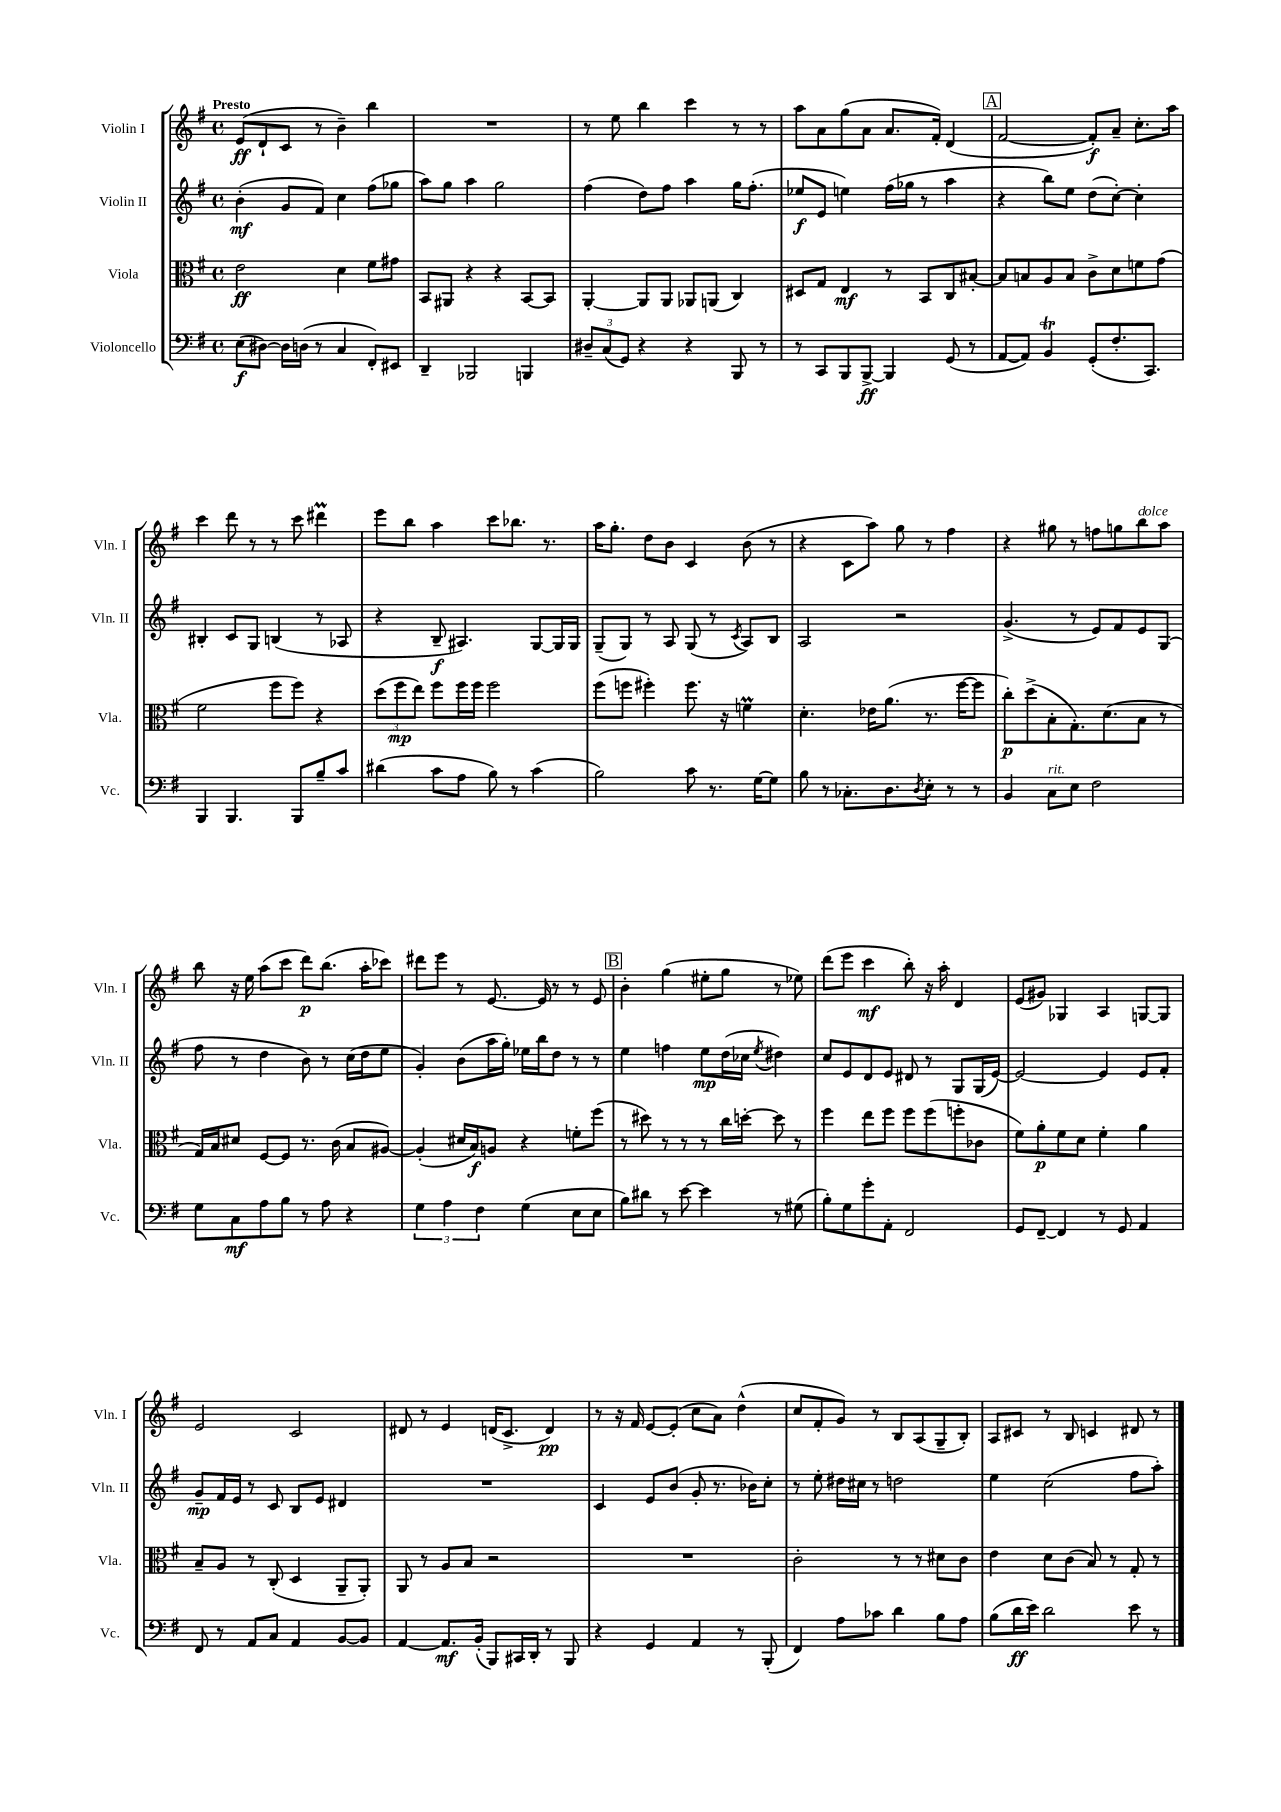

**kern	**dynam	**kern	**dynam	**kern	**dynam	**kern	**dynam
*part4	*part4	*part3	*part3	*part2	*part2	*part1	*part1
*staff4	*staff4	*staff3	*staff3	*staff2	*staff2	*staff1	*staff1
*I"Violoncello	*	*I"Viola	*	*I"Violin II	*	*I"Violin I	*
*I'Vc.	*	*I'Vla.	*	*I'Vln. II	*	*I'Vln. I	*
*clefF4	*	*clefC3	*	*clefG2	*	*clefG2	*
*k[f#]	*	*k[f#]	*	*k[f#]	*	*k[f#]	*
*M4/4	*	*M4/4	*	*M4/4	*	*M4/4	*
*met(c)	*	*met(c)	*	*met(c)	*	*met(c)	*
=1	=1	=1	=1	=1	=1	=1	=1
!	!	!	!	!	!	!LO:TX:a:B:t=Presto	!
(8E\L	f	2e\	ff	(4b'\	mf	(8e/L	ff
[8D#X\J)	.	.	.	.	.	8d`/	.
16D#\LL]	.	.	.	8g/L	.	8c/J	.
(16Dn\JJ	.	.	.	.	.	.	.
8r	.	.	.	8f#/J)	.	8r	.
4C/	.	4d\	.	4cc\	.	4b~\)	.
8FF#'/L)	.	8f#\L	.	(8ff#\L	.	4bb\	.
8EE#X/J	.	8g#X\J	.	8gg-X\J	.	.	.
=2	=2	=2	=2	=2	=2	=2	=2
4DD~/	.	8BB/L	.	8aa\L)	.	1r	.
.	.	8AA#X/J	.	8gg\J	.	.	.
2BBB-X/	.	4r	.	4aa\	.	.	.
.	.	4r	.	2gg\	.	.	.
4BBBn/	.	[8BB/L	.	.	.	.	.
.	.	8BB/J]	.	.	.	.	.
=3	=3	=3	=3	=3	=3	=3	=3
12D#X~/L	.	[4AA'/	.	(4ff#\	.	8r	.
(12C/	.	.	.	.	.	.	.
.	.	.	.	.	.	8ee\	.
12GG/J)	.	.	.	.	.	.	.
4r	.	8AA/L]	.	8dd\L)	.	4bb\	.
.	.	8AA/J	.	8ff#\J	.	.	.
4r	.	8AA-X/L	.	4aa\	.	4ccc\	.
.	.	(8AAn/J	.	.	.	.	.
8BBB/	.	4C/)	.	16gg\KL	.	8r	.
.	.	.	.	(8.ff#'\J	.	.	.
8r	.	.	.	.	.	8r	.
=4	=4	=4	=4	=4	=4	=4	=4
8r	.	8D#X/L	.	8ee-X/L	f	8aa\L	.
8CC/L	.	8G/J	.	8e/J	.	8a\	.
8BBB/	.	4E/	mf	4een\)	.	(8gg\	.
[8BBB^/J	ff	.	.	.	.	8a\J	.
4BBB/]	.	8r	.	(16ff#\LL	.	8.a/L	.
.	.	.	.	16gg-X\JJ	.	.	.
.	.	8BB/L	.	8r	.	.	.
.	.	.	.	.	.	16f#'/Jk)	.
(8GG/	.	8C/	.	4aa\	.	(4d/	.
8r	.	[8B#X'/J	.	.	.	.	.
!!LO:REH:place=s1:t=A
=5	=5	=5	=5	=5	=5	=5	=5
[8AA/L	.	8B#/L]	.	4r	.	[2f#/	.
8AA/J])	.	8Bn/	.	.	.	.	.
4BBt/	.	8A/	.	8bb\L)	.	.	.
.	.	8B/J	.	8ee\J	.	.	.
(8GG'/L	.	8c^\L	.	(8dd\L	.	8f#'/L])	f
8.F#'/	.	8d\	.	[8cc'\J)	.	8a~/J	.
.	.	8fn\	.	4cc'\]	.	8.cc'\L	.
8.CC/J)	.	.	.	.	.	.	.
.	.	(8g\J	.	.	.	.	.
.	.	.	.	.	.	16aa\Jk	.
!!LO:LB:g=z
=6	=6	=6	=6	=6	=6	=6	=6
4BBB/	.	2f#\	.	4B#X'/	.	4ccc\	.
4.BBB/	.	.	.	8c/L	.	8ddd\	.
.	.	.	.	8G/J	.	8r	.
.	.	8ff#\L	.	(4Bn/	.	8r	.
8BBB/L	.	8ff#\J)	.	.	.	8ccc\	.
8B~/	.	4r	.	8r	.	4ddd#Xm\	.
8c/J	.	.	.	8A-X/	.	.	.
=7	=7	=7	=7	=7	=7	=7	=7
(4d#X\	.	(12dd\L	.	4r	.	8eee\L	.
.	.	12ff#\	mp	.	.	.	.
.	.	.	.	.	.	8bb\J	.
.	.	12ee\J)	.	.	.	.	.
8c\L	.	8ff#\L	.	8B~/	f	4aa\	.
8A\J	.	16ff#\L	.	4.A#X/)	.	.	.
.	.	16ff#\JJ	.	.	.	.	.
8B\)	.	2ff#\	.	.	.	8ccc\L	.
8r	.	.	.	.	.	8.bb-X\J	.
(4c\	.	.	.	[8G/L	.	.	.
.	.	.	.	.	.	8.r	.
.	.	.	.	16G/L]	.	.	.
.	.	.	.	16G/JJ	.	.	.
=8	=8	=8	=8	=8	=8	=8	=8
2B\)	.	(8ff#\L	.	(8G~/L	.	16aa\KL	.
.	.	.	.	.	.	8.gg'\J	.
.	.	8ffn\J	.	8G/J)	.	.	.
.	.	4ff#X'\)	.	8r	.	8dd\L	.
.	.	.	.	8A/	.	8b\J	.
8c\	.	8.ff#\	.	(8G/	.	4c/	.
8.r	.	.	.	8r	.	.	.
.	.	16r	.	.	.	.	.
.	.	.	.	8qc/	.	.	.
.	.	4fnM\	.	8A/L)	.	(8b\	.
[16G\KL	.	.	.	.	.	.	.
8G\J]	.	.	.	8B/J	.	8r	.
=9	=9	=9	=9	=9	=9	=9	=9
8B\	.	4.d'\	.	2A/	.	4r	.
8r	.	.	.	.	.	.	.
8.C-X'\L	.	.	.	.	.	8c\L	.
.	.	16e-X\KL	.	.	.	8aa\J)	.
8.D\	.	(8.a\J	.	.	.	.	.
.	.	.	.	2r	.	8gg\	.
8qD/	.	.	.	.	.	.	.
8E'\J	.	8.r	.	.	.	8r	.
8r	.	.	.	.	.	4ff#\	.
.	.	[16ff#\KL	.	.	.	.	.
8r	.	8ff#\J]	.	.	.	.	.
=10	=10	=10	=10	=10	=10	=10	=10
4BB/	.	8cc'\L)	p	(4.g^/	.	4r	.
.	.	(8dd^\	.	.	.	.	.
!LO:TX:a:i:t=rit.	!	!	!	!	!	!	!
8C\L	.	8B'\	.	.	.	8gg#X\	.
8E\J	.	8.G'\)	.	8r	.	8r	.
2F#\	.	.	.	8e/L)	.	8ffn\L	.
.	.	(8.d\	.	.	.	.	.
.	.	.	.	8f#/	.	8ggn\	.
!	!	!	!	!	!	!LO:TX:a:i:t=dolce	!
.	.	8B\J	.	8e/	.	8bb\	.
.	.	8r	.	(8G/J	.	8aa\J	.
!!LO:LB:g=z
=11	=11	=11	=11	=11	=11	=11	=11
8G\L	.	16G/LL)	.	8ff#\	.	8bb\	.
.	.	16B/J	.	.	.	.	.
8C\	mf	8d#X/J	.	8r	.	16r	.
.	.	.	.	.	.	16ee\	.
8A\	.	[8F#/L	.	4dd\	.	(8aa\L	.
8B\J	.	8F#/J]	.	.	.	8ccc\J	.
8r	.	8.r	.	8b\)	.	8ddd\L)	p
8A\	.	.	.	8r	.	(8.bb\J	.
.	.	(16c\	.	.	.	.	.
4r	.	8B/L	.	(16cc\LL	.	.	.
.	.	.	.	16dd\J	.	16aa'\KL	.
.	.	[8A#X/J)	.	8ee\J	.	8ccc-X\J)	.
=12	=12	=12	=12	=12	=12	=12	=12
6G\	.	(4A#'/]	.	4g'/)	.	8ddd#X\L	.
.	.	.	.	.	.	8eee\J	.
6A\	.	.	.	.	.	.	.
.	.	16d#X/LL	.	(8b\L	.	8r	.
.	.	16B/J)	f	.	.	.	.
6F#\	.	.	.	.	.	.	.
.	.	8An/J	.	16aa\L	.	[8.e/	.
.	.	.	.	16gg'\JJ)	.	.	.
(4G\	.	4r	.	16ee-X\LL	.	.	.
.	.	.	.	16bb\J	.	16e/]	.
.	.	.	.	8dd\J	.	8r	.
8E\L	.	8fn'\L	.	8r	.	8r	.
8E\J	.	(8ff#\J	.	8r	.	8e/	.
!!LO:REH:place=s1:t=B
=13	=13	=13	=13	=13	=13	=13	=13
8B\L)	.	8r	.	4ee\	.	4b'\	.
8d#X\J	.	8dd#X\)	.	.	.	.	.
8r	.	8r	.	4ffn\	.	(4gg\	.
[8e\	.	8r	.	.	.	.	.
4e\]	.	8r	.	8ee\L	mp	8ee#X'\L	.
.	.	16cc\LL	.	(16dd\L	.	8gg\J	.
.	.	[16ddn'\JJ	.	16cc-X\JJ	.	.	.
.	.	.	.	8qee/	.	.	.
8r	.	8dd\]	.	4dd#X\)	.	8r	.
(8G#X\	.	8r	.	.	.	8ee-X\)	.
=14	=14	=14	=14	=14	=14	=14	=14
8B'\L)	.	4ff#\	.	8cc/L	.	(8ddd\L	.
8G\	.	.	.	8e/	.	8eee\J	.
8g'\	.	8ee\L	.	8d/	.	4ccc\	mf
8AA'\J	.	8ff#\J	.	8e/J	.	.	.
2FF#/	.	8ff#\L	.	8d#X/	.	8bb'\)	.
.	.	(8ff#\	.	8r	.	16r	.
.	.	.	.	.	.	16aa'\	.
.	.	8ffn'\	.	8G/L	.	4d/	.
.	.	8c-X\J	.	(16G/L	.	.	.
.	.	.	.	[16e/JJ)	.	.	.
=15	=15	=15	=15	=15	=15	=15	=15
8GG/L	.	8f#\L)	.	2e/_	.	(8e/L	.
[8FF#~/J	.	8a'\	p	.	.	8g#X/J)	.
4FF#/]	.	8f#\	.	.	.	4G-X/	.
.	.	8d\J	.	.	.	.	.
8r	.	4f#'\	.	4e/]	.	4A/	.
8GG/	.	.	.	.	.	.	.
4AA/	.	4a\	.	8e/L	.	[8Gn/L	.
.	.	.	.	8f#'/J	.	8G/J]	.
!!LO:LB:g=z
=16	=16	=16	=16	=16	=16	=16	=16
8FF#/	.	8B~/L	.	8g~/L	mp	2e/	.
8r	.	8A/J	.	16f#/L	.	.	.
.	.	.	.	16e/JJ	.	.	.
8AA/L	.	8r	.	8r	.	.	.
8C/J	.	(8C'/	.	8c/	.	.	.
4AA/	.	4D/	.	8B/L	.	2c/	.
.	.	.	.	8e/J	.	.	.
[8BB/L	.	8AA~/L	.	4d#X/	.	.	.
8BB/J]	.	8AA'/J)	.	.	.	.	.
=17	=17	=17	=17	=17	=17	=17	=17
[4AA/	.	8AA/	.	1r	.	8d#X/	.
.	.	8r	.	.	.	8r	.
8.AA/L]	mf	8A/L	.	.	.	4e/	.
.	.	8B/J	.	.	.	.	.
(16BB'/Jk	.	.	.	.	.	.	.
8BBB/L)	.	2r	.	.	.	(16dn/KL	.
.	.	.	.	.	.	8.c^/J	.
16CC#X/L	.	.	.	.	.	.	.
16DD'/JJ	.	.	.	.	.	.	.
8r	.	.	.	.	.	4d/)	pp
8BBB/	.	.	.	.	.	.	.
=18	=18	=18	=18	=18	=18	=18	=18
4r	.	1r	.	4c/	.	8r	.
.	.	.	.	.	.	16r	.
.	.	.	.	.	.	16f#/	.
4GG/	.	.	.	8e/L	.	[8e/L	.
.	.	.	.	(8b/J	.	(8e'/J]	.
4AA/	.	.	.	8g'/	.	8cc\L	.
.	.	.	.	8.r	.	8a\J)	.
8r	.	.	.	.	.	(4dd^^\	.
.	.	.	.	16b-X\KL)	.	.	.
(8BBB'/	.	.	.	8cc'\J	.	.	.
=19	=19	=19	=19	=19	=19	=19	=19
4FF#/)	.	2c'\	.	8r	.	8cc/L	.
.	.	.	.	8ee'\	.	8f#'/	.
8A\L	.	.	.	16dd#X\LL	.	8g/J)	.
.	.	.	.	16cc#X\JJ	.	.	.
8c-X\J	.	.	.	8r	.	8r	.
4d\	.	8r	.	2ddn\	.	8B/L	.
.	.	8r	.	.	.	(8A/	.
8B\L	.	8d#X\L	.	.	.	8G~/	.
8A\J	.	8c\J	.	.	.	8B'/J)	.
=20	=20	=20	=20	=20	=20	=20	=20
(8B\L	.	4e\	.	4ee\	.	8A/L	.
16d\L	ff	.	.	.	.	8c#X/J	.
16e\JJ)	.	.	.	.	.	.	.
2d\	.	8d\L	.	(2cc\	.	8r	.
.	.	(8c\J	.	.	.	8B/	.
.	.	8B/)	.	.	.	4cn/	.
.	.	8r	.	.	.	.	.
8e\	.	8G'/	.	8ff#\L	.	8d#X/	.
8r	.	8r	.	8aa'\J)	.	8r	.
==	==	==	==	==	==	==	==
*-	*-	*-	*-	*-	*-	*-	*-
